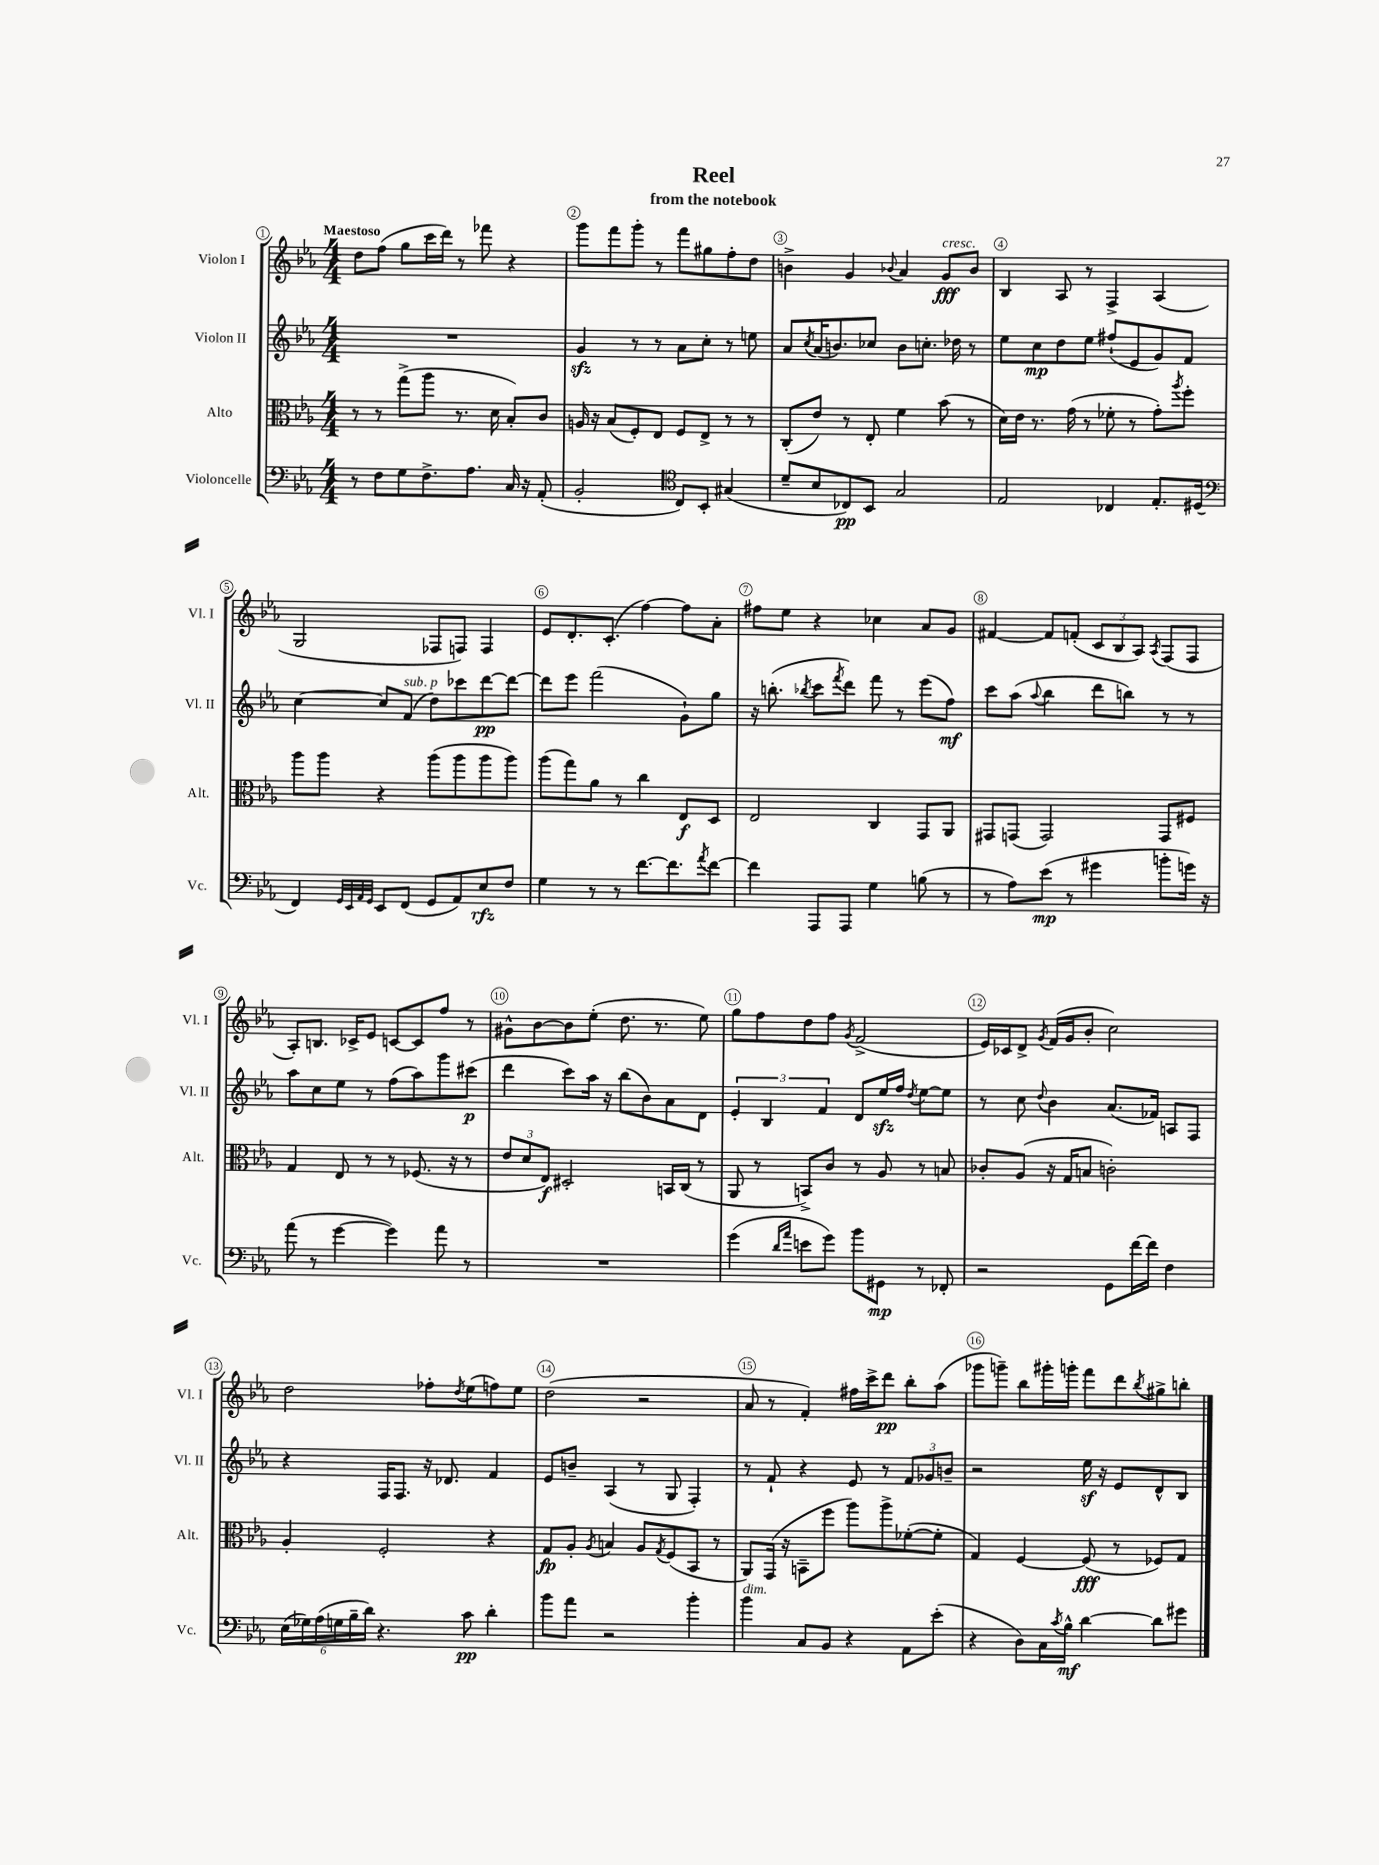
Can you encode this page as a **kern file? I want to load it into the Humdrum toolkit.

**kern	**dynam	**kern	**dynam	**kern	**dynam	**kern	**dynam
*part4	*part4	*part3	*part3	*part2	*part2	*part1	*part1
*staff4	*staff4	*staff3	*staff3	*staff2	*staff2	*staff1	*staff1
*I"Violoncelle	*	*I"Alto	*	*I"Violon II	*	*I"Violon I	*
*I'Vc.	*	*I'Alt.	*	*I'Vl. II	*	*I'Vl. I	*
*clefF4	*	*clefC3	*	*clefG2	*	*clefG2	*
*k[b-e-a-]	*	*k[b-e-a-]	*	*k[b-e-a-]	*	*k[b-e-a-]	*
*M4/4	*	*M4/4	*	*M4/4	*	*M4/4	*
=1	=1	=1	=1	=1	=1	=1	=1
!	!	!	!	!	!	!LO:TX:a:B:t=Maestoso	!
8r	.	8r	.	1r	.	8dd\L	.
8F\L	.	8r	.	.	.	(8ff\J	.
8G\	.	(8gg^\L	.	.	.	8gg\L	.
8.F^\	.	8aa-\J	.	.	.	16ccc\L	.
.	.	.	.	.	.	16ddd\JJ)	.
.	.	8.r	.	.	.	8r	.
8.A-\J	.	.	.	.	.	.	.
.	.	.	.	.	.	8fff-X\	.
.	.	16d\	.	.	.	.	.
16C/	.	8B-'/L)	.	.	.	4r	.
16r	.	.	.	.	.	.	.
(8AA-'/	.	8c/J	.	.	.	.	.
=2	=2	=2	=2	=2	=2	=2	=2
2BB-'/	.	16An/	.	4gzz/	.	8ggg\L	.
.	.	16r	.	.	.	.	.
.	.	(8B-/L	.	.	.	8fff\	.
.	.	8F'/)	.	8r	.	8ggg'\J	.
.	.	8E-/J	.	8r	.	8r	.
*clefC4	*	*	*	*	*	*	*
8C/L)	.	8F/L	.	8a-\L	.	8fff\L	.
8BB-'/J	.	8E-^/J	.	8cc'\J	.	8gg#X\	.
(4G#X/	.	8r	.	8r	.	8ff'\	.
.	.	8r	.	8een\	.	8dd\J	.
=3	=3	=3	=3	=3	=3	=3	=3
8d~/L	.	(8C'/L	.	8a-/L	.	4bn^\	.
.	.	.	.	8qcc/	.	.	.
8B-/	.	8e-/J)	.	(16a-/K	.	.	.
.	.	.	.	8.bn/)	.	.	.
8C-X/)	pp	8r	.	.	.	4g/	.
8BB-/J	.	8E-'/	.	8cc-X/J	.	.	.
.	.	.	.	.	.	8qqb-X/	.
2G/	.	4f\	.	8b\L	.	4a-/	.
.	.	.	.	8.ccn'\J	.	.	.
!	!	!	!	!	!	!LO:TX:a:i:t=cresc.	!
.	.	(8b-\	.	.	.	8g/L	fff
.	.	.	.	16dd-X\	.	.	.
.	.	8r	.	8r	.	8b-/J	.
=4	=4	=4	=4	=4	=4	=4	=4
2E-/	.	16d\LL)	.	8ee-\L	.	4B-/	.
.	.	16e-\JJ	.	.	.	.	.
.	.	8.r	.	8cc\	mp	.	.
.	.	.	.	8dd\	.	8A-/	.
.	.	(16g\	.	.	.	.	.
.	.	8r	.	8ee-\J	.	8r	.
4C-X/	.	8f-X'\	.	(8ff#X`/L	.	4F^/	.
.	.	8r	.	8e-/	.	.	.
8.E-'/L	.	8g'\L)	.	8g/)	.	(4A-/	.
.	.	8qaa-/	.	.	.	.	.
.	.	8ff'\J	.	8f/J	.	.	.
(16D#X/Jk	.	.	.	.	.	.	.
!!LO:LB:g=z
=5	=5	=5	=5	=5	=5	=5	=5
*clefF4	*	*	*	*	*	*	*
4FF/)	.	8aa-\L	.	[4cc\	.	2G/	.
.	.	8aa-\J	.	.	.	.	.
32qqGG/LLL	.	.	.	.	.	.	.
32qqEE-/	.	.	.	.	.	.	.
32qqAA-/	.	.	.	.	.	.	.
32qqGG/JJJ	.	.	.	.	.	.	.
8EE-/L	.	4r	.	8cc/L]	.	.	.
!	!	!	!	!LO:TX:a:i:t=sub. p	!	!	!
(8FF/J	.	.	.	(8f/J	.	.	.
8GG/L	.	(8aa-\L	.	8dd\L)	.	8F-X/L	.
8AA-/)	.	8aa-\	.	8ccc-X\	.	8Fn/J)	.
8E-/	rfz	8aa-\	.	[8ddd\	pp	4F/	.
8F/J	.	8aa-\J)	.	8ddd\J_	.	.	.
=6	=6	=6	=6	=6	=6	=6	=6
4G\	.	(8aa-\L	.	8ddd\L]	.	8e-/L	.
.	.	8gg\)	.	8eee-\J	.	8.d'/	.
8r	.	8a-\J	.	(2fff\	.	.	.
.	.	.	.	.	.	(8.c'/J	.
8r	.	8r	.	.	.	.	.
[8.f\L	.	4cc\	.	.	.	[4ff\)	.
8.f\]	.	.	.	.	.	.	.
.	.	8E-/L	f	8g`\L)	.	8ff\L]	.
8qa-/	.	.	.	.	.	.	.
[8f\J	.	8D/J	.	8gg\J	.	8a-'\J	.
=7	=7	=7	=7	=7	=7	=7	=7
4f\]	.	2E-/	.	16r	.	8ff#X\L	.
.	.	.	.	(8.bbn'\	.	.	.
.	.	.	.	.	.	8ee-\J	.
.	.	.	.	8qbb-X/	.	.	.
8AAA-/L	.	.	.	8ccc\L	.	4r	.
.	.	.	.	8qfff/	.	.	.
8AAA-/J	.	.	.	8ddd\J)	.	.	.
4G\	.	4C/	.	8fff\	.	4cc-X\	.
.	.	.	.	8r	.	.	.
(8Bn\	.	8GG/L	.	(8eee-\L	.	8a-/L	.
8r	.	8AA-/J	.	8ff\J)	mf	8g/J	.
=8	=8	=8	=8	=8	=8	=8	=8
8r	.	8GG#X/L	.	8ccc\L	.	[4f#X/	.
8A-\L)	.	(8GGn/J	.	(8aa-\J	.	.	.
.	.	.	.	8qqaa-/	.	.	.
(8e-\J	mp	2GG/)	.	4bb-\	.	8f#/L]	.
8r	.	.	.	.	.	(8fn'/J	.
4g#X\	.	.	.	8ddd\L	.	12c/L	.
.	.	.	.	.	.	12B-/	.
.	.	.	.	8bbn\J)	.	.	.
.	.	.	.	.	.	12A-/J)	.
.	.	.	.	.	.	8qA-/	.
8bn'\L	.	8GG/L	.	8r	.	(8F/L	.
16gn\Jk)	.	8F#X/J	.	8r	.	8F/J	.
16r	.	.	.	.	.	.	.
!!LO:LB:g=z
=9	=9	=9	=9	=9	=9	=9	=9
(8a-\	.	4G/	.	8aa-\L	.	8A-'/L)	.
8r	.	.	.	8cc\	.	8.Bn/J	.
[4g\	.	8E-/	.	8ee-\J	.	.	.
.	.	.	.	.	.	16c-X^/KL	.
.	.	8r	.	8r	.	8e-/J	.
4g\])	.	8r	.	(8ff\L	.	[8cn/L	.
.	.	(8.F-X/	.	8aa-\)	.	8c/]	.
8a-\	.	.	.	8ggg\	.	8ff/J	.
.	.	16r	.	.	.	.	.
8r	.	8r	.	(8ccc#X\J	p	8r	.
=10	=10	=10	=10	=10	=10	=10	=10
1r	.	12e-/L	.	4ddd\	.	8g#X^^\L	.
.	.	12d/	.	.	.	.	.
.	.	.	.	.	.	[8b-\	.
.	.	12E-/J)	f	.	.	.	.
.	.	2D#X'/	.	8ccc\L)	.	8b-\]	.
.	.	.	.	16aa-\Jk	.	(8ee-'\J	.
.	.	.	.	16r	.	.	.
.	.	.	.	(8bb-\L	.	8.dd\	.
.	.	.	.	8b-\)	.	.	.
.	.	.	.	.	.	8.r	.
.	.	16BBn/LL	.	8a-\	.	.	.
.	.	(16C/JJ	.	.	.	.	.
.	.	8r	.	8d\J	.	8ee-\)	.
=11	=11	=11	=11	=11	=11	=11	=11
(4g\	.	8AA-/	.	6e-'/	.	8gg\L	.
.	.	8r	.	.	.	8ff\	.
.	.	.	.	6B-/	.	.	.
16qqd/LL	.	.	.	.	.	.	.
16qqa-/JJ	.	.	.	.	.	.	.
8en\L	.	8BBn^/L)	.	.	.	8dd\	.
.	.	.	.	6f/	.	.	.
8g\J)	.	8c/J	.	.	.	8ff\J	.
.	.	.	.	.	.	8qg/	.
8b-\L	.	8r	.	8d/L	.	(2f^/	.
8GG#X\J	mp	8A-/	.	16ee-zz/L	.	.	.
.	.	.	.	16ff/JJ	.	.	.
.	.	.	.	8qdd/	.	.	.
8r	.	8r	.	[8ee-\L	.	.	.
8FF-X'/	.	8Bn/	.	8ee-\J]	.	.	.
=12	=12	=12	=12	=12	=12	=12	=12
2r	.	8c-X'/L	.	8r	.	16e-/LL)	.
.	.	.	.	.	.	16c-X/J	.
.	.	(8A-/J	.	8cc\	.	8d^/J	.
.	.	.	.	8qqdd/	.	8qg/	.
.	.	16r	.	4b-\	.	(16f/LL	.
.	.	16G/KL	.	.	.	16g/J	.
.	.	8Bn/J	.	.	.	8b-'/J	.
8GG\L	.	2cn'\)	.	(8.a-/L	.	2cc\)	.
[16f\L	.	.	.	.	.	.	.
16f\JJ]	.	.	.	16f-X/Jk)	.	.	.
4F\	.	.	.	8An/L	.	.	.
.	.	.	.	8F/J	.	.	.
!!LO:LB:g=z
=13	=13	=13	=13	=13	=13	=13	=13
(24E-\LL	.	4A-'/	.	4r	.	2dd\	.
24G-X\)	.	.	.	.	.	.	.
(24A-\	.	.	.	.	.	.	.
24Gn\	.	.	.	.	.	.	.
24B-~\	.	.	.	.	.	.	.
24d\JJ)	.	.	.	.	.	.	.
4.r	.	2F'/	.	16F/KL	.	.	.
.	.	.	.	8.F/J	.	.	.
.	.	.	.	16r	.	8ff-X'\L	.
.	.	.	.	8.d-X/	.	.	.
.	.	.	.	.	.	8qdd/	.
8c\	pp	.	.	.	.	(8ee-\	.
4d'\	.	4r	.	4f/	.	8ffn\)	.
.	.	.	.	.	.	8ee-\J	.
=14	=14	=14	=14	=14	=14	=14	=14
8b-\L	.	8G/L	fp	8e-/L	.	(2dd\	.
8a-\J	.	8A-'/J	.	8bn~/J	.	.	.
.	.	8qA-/	.	.	.	.	.
2r	.	4Bn/	.	(4A-/	.	.	.
.	.	8A-/L	.	8r	.	2r	.
.	.	8qG/	.	.	.	.	.
.	.	(8F/	.	8G/	.	.	.
4b-'\	.	8BB-/J	.	4F'/)	.	.	.
.	.	8r	.	.	.	.	.
=15	=15	=15	=15	=15	=15	=15	=15
!LO:TX:a:i:t=dim.	!	!	!	!	!	!	!
4b-\	.	8AA-/L)	.	8r	.	8a-/	.
.	.	(16GG/Jk	.	8f`/	.	8r	.
.	.	16r	.	.	.	.	.
8C/L	.	8BBn~\L	.	4r	.	4f'/)	.
8BB-/J	.	8ff\J	.	.	.	.	.
4r	.	8aa-\L)	.	8e-/	.	16ff#X\LL	.
.	.	.	.	.	.	16ccc^\J	.
.	.	8aa-^\	.	8r	.	8ddd\J	pp
8AA-\L	.	([8f-X'\	.	12f/L	.	8bb-'\L	.
.	.	.	.	12g-X/	.	.	.
(8e-'\J	.	8f-'\J]	.	.	.	(8aa-\J	.
.	.	.	.	12bn~/J	.	.	.
=16	=16	=16	=16	=16	=16	=16	=16
4r	.	4G/)	.	2r	.	8ggg-X\L	.
.	.	.	.	.	.	8gggn~\J)	.
8D\L)	.	[4F/	.	.	.	8bb-\L	.
16C\L	.	.	.	.	.	16ggg#X'\L	.
8qc/	.	.	.	.	.	.	.
16B-^^\JJ	mf	.	.	.	.	16gggn'\JJ	.
[4d\	.	(8F/]	fff	16ee-z\	.	8fff\L	.
.	.	.	.	16r	.	.	.
.	.	8r	.	8e-/L	.	8ddd\	.
.	.	.	.	.	.	8qbb-/	.
8d\L]	.	8F-X/L)	.	8d^^/	.	8gg#X^\	.
8g#X\J	.	8G/J	.	8B-/J	.	8bbn'\J	.
==	==	==	==	==	==	==	==
*-	*-	*-	*-	*-	*-	*-	*-
